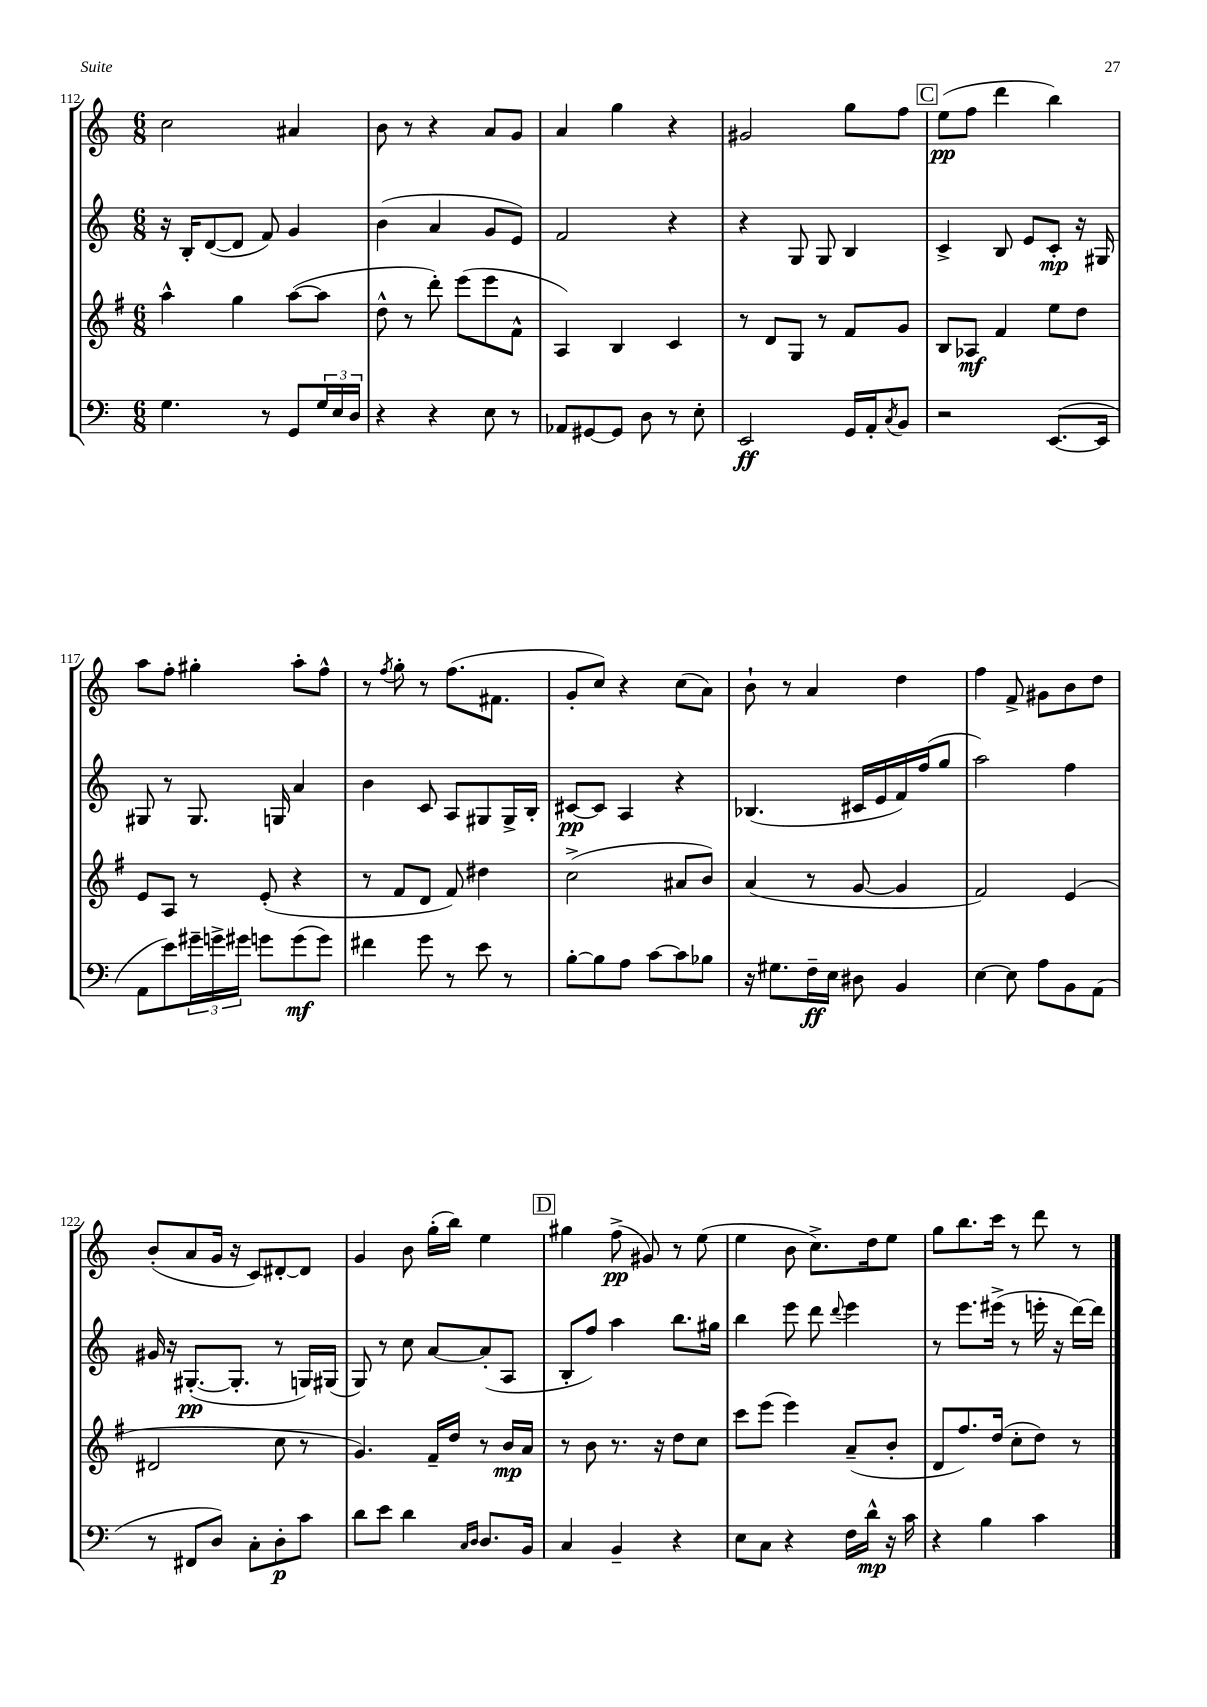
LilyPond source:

<<
\new StaffGroup <<
\new Staff = "s0" {
    \clef treble \key c \major \numericTimeSignature \time 6/8
    c''2 ais'4 |
    b'8 r8 r4 a'8 g'8 |
    a'4 g''4 r4 |
    gis'2 g''8 f''8 |
    \mark \markup { \box "C" } e''8\pp( f''8 d'''4 b''4) |
    a''8 f''8-. gis''4-. a''8-. f''8-^ |
    r8 \acciaccatura { f''8 } g''8-. r8 f''8.( fis'8. |
    g'8-. c''8) r4 c''8( a'8) |
    b'8-! r8 a'4 d''4 |
    f''4 f'8-> gis'8 b'8 d''8 |
    b'8-.( a'8 g'16 r16 c'8) dis'8~-. dis'8 |
    g'4 b'8 g''16-.( b''16) e''4 |
    \mark \markup { \box "D" } gis''4 f''8->\pp( gis'8) r8 e''8( |
    e''4 b'8 c''8.->) d''16 e''8 |
    g''8 b''8. c'''16 r8 d'''8 r8 \bar "|." |
}
\new Staff = "s1" {
    \clef treble \key c \major \numericTimeSignature \time 6/8
    r16 b16-. d'8~( d'8 f'8) g'4 |
    b'4( a'4 g'8 e'8) |
    f'2 r4 |
    r4 g8 g8 b4 |
    \mark \markup { \box "C" } c'4-> b8 e'8 c'8-.\mp r16 gis16 |
    gis8 r8 gis8. g16 a'4 |
    b'4 c'8 a8 gis8 gis16-> b16-. |
    cis'8~\pp cis'8 a4 r4 |
    bes4.( cis'16 e'16 f'16) f''16( g''8 |
    a''2) f''4 |
    gis'16 r16 gis8.~-.\pp( gis8.-. r8 g16) gis16( |
    g8) r8 c''8 a'8~ a'8-.( a8 |
    \mark \markup { \box "D" } b8-. f''8) a''4 b''8. gis''16 |
    b''4 e'''8 d'''8 \appoggiatura { d'''8 } e'''4 |
    r8 e'''8. eis'''16->( r8 e'''16-. r16 d'''16~) d'''16 \bar "|." |
}
\new Staff = "s2" {
    \clef treble \key g \major \numericTimeSignature \time 6/8
    a''4-^ g''4 a''8~( a''8 |
    d''8-^ r8 d'''8-.) e'''8( e'''8 fis'8-^ |
    a4) b4 c'4 |
    r8 d'8 g8 r8 fis'8 g'8 |
    \mark \markup { \box "C" } b8 aes8\mf fis'4 e''8 d''8 |
    e'8 a8 r8 e'8-.( r4 |
    r8 fis'8 d'8 fis'8) dis''4 |
    c''2->( ais'8 b'8) |
    a'4( r8 g'8~ g'4 |
    fis'2) e'4( |
    dis'2 c''8 r8 |
    g'4.) fis'16-- d''16 r8 b'16\mp a'16 |
    \mark \markup { \box "D" } r8 b'8 r8. r16 d''8 c''8 |
    c'''8 e'''8( e'''4) a'8--( b'8-. |
    d'8 fis''8.) d''16( c''8-. d''8) r8 \bar "|." |
}
\new Staff = "s3" {
    \clef bass \key c \major \numericTimeSignature \time 6/8
    g4. r8 g,8 \tuplet 3/2 { g16 e16 d16 } |
    r4 r4 e8 r8 |
    aes,8 gis,8~ gis,8 d8 r8 e8-. |
    e,2\ff g,16 a,16-. \acciaccatura { c8 } b,8 |
    \mark \markup { \box "C" } r2 e,8.~( e,16 |
    a,8 e'8) \tuplet 3/2 { gis'16-- g'16-> gis'16 } g'8 g'8\mf( g'8) |
    fis'4 g'8 r8 e'8 r8 |
    b8~-. b8 a8 c'8~ c'8 bes8 |
    r16 gis8. f16--\ff e16 dis8 b,4 |
    e4~ e8 a8 b,8 a,8( |
    r8 fis,8 d8) c8-. d8-.\p c'8 |
    d'8 e'8 d'4 \grace { c16 d16 } d8. b,16 |
    \mark \markup { \box "D" } c4 b,4-- r4 |
    e8 c8 r4 f16 d'16-^\mp r16 c'16 |
    r4 b4 c'4 \bar "|." |
}
>>
>>
\layout { \context { \Score currentBarNumber = #112 } }
